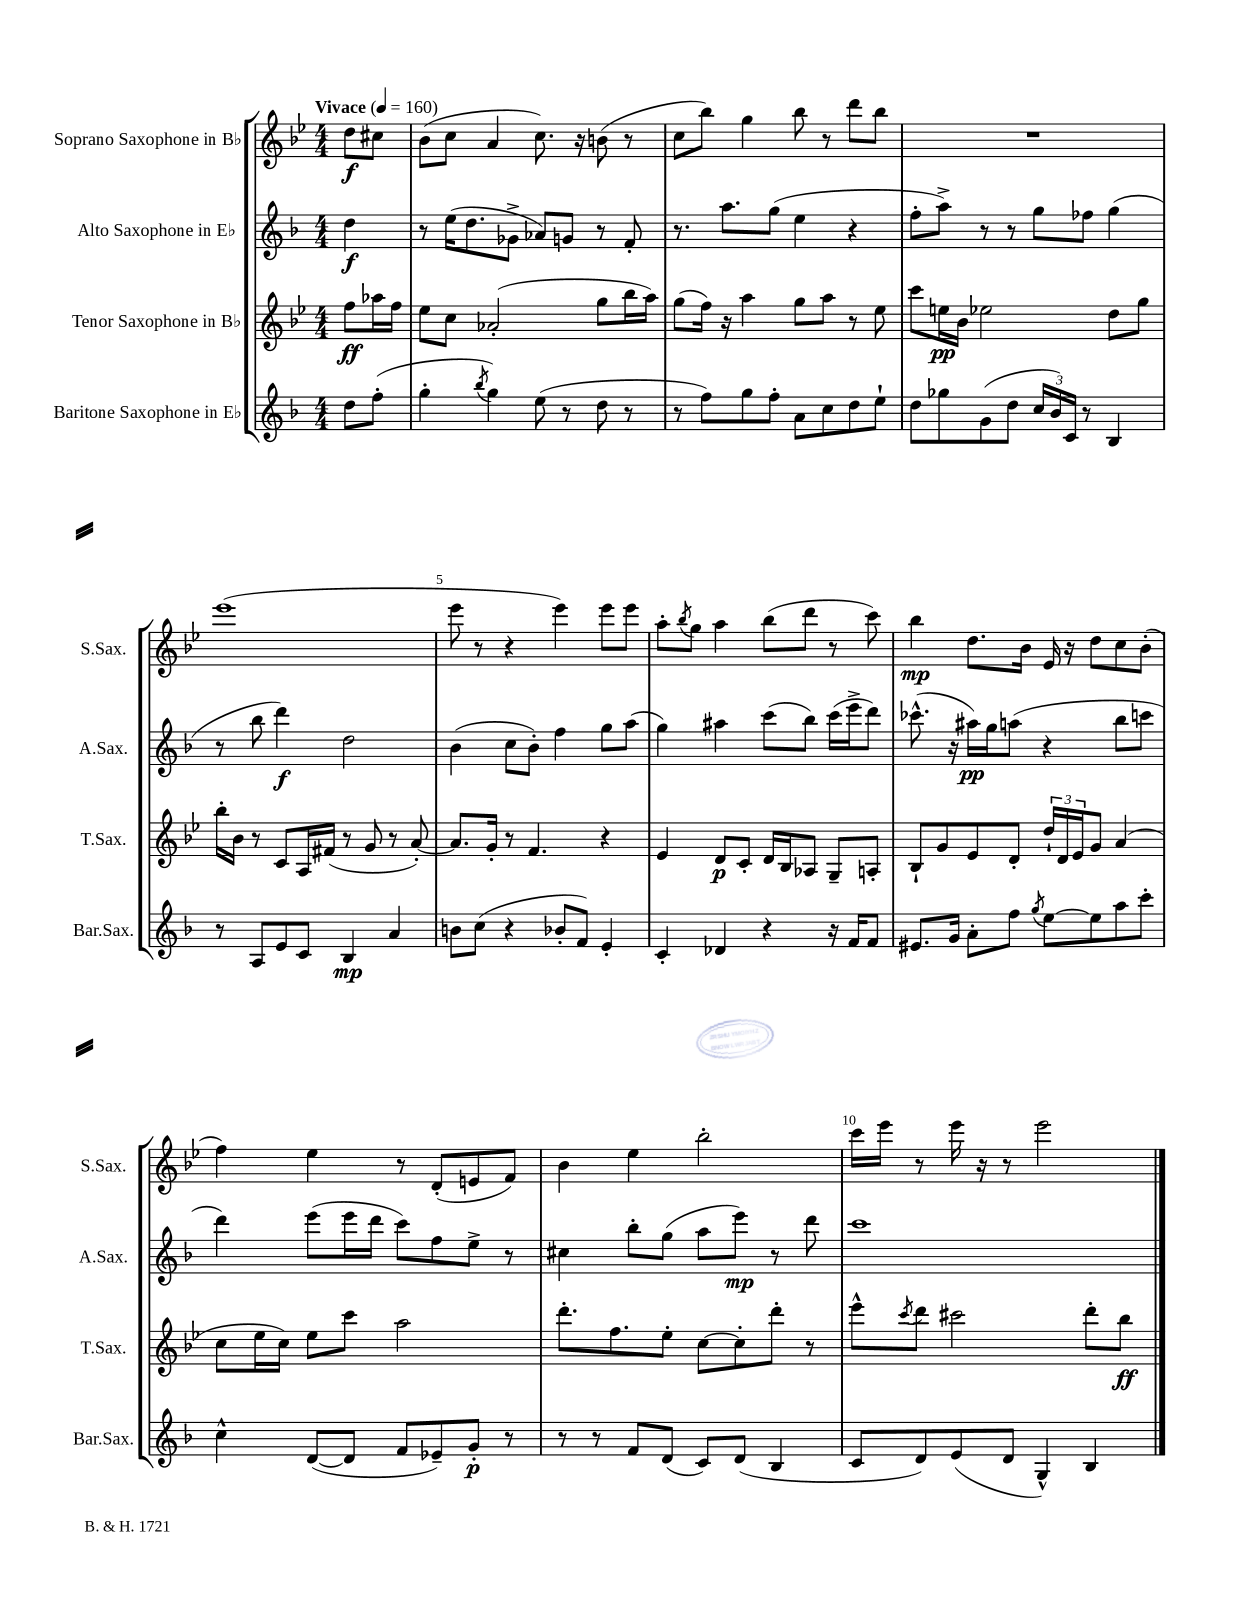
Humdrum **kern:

**kern	**kern	**kern	**kern
*staff4	*staff3	*staff2	*staff1
*clefG2	*clefG2	*clefG2	*clefG2
*k[b-]	*k[b-e-]	*k[b-]	*k[b-e-]
*M4/4	*M4/4	*M4/4	*M4/4
*MM160	*MM160	*MM160	*MM160
8dd	8ff	4dd	8dd
(8ff'	16aa-	.	8cc#
.	16ff	.	.
=	=	=	=
4gg'	8ee-	8r	(8b-
.	8cc	(16ee	8cc
.	.	8.dd	.
8qbb-	.	.	.
4gg)	(2a-'	.	4a
.	.	8g-^	.
(8ee	.	8a-)	8.cc)
8r	.	8g	.
.	.	.	16r
8dd	8gg	8r	(8b
8r	16bb-	8f'	8r
.	16aa)	.	.
=	=	=	=
8r	(8gg	8.r	8cc
8ff)	16ff)	.	8bb-)
.	16r	8.aa	.
8gg	4aa	.	4gg
8ff'	.	(8gg	.
8a	8gg	4ee	8bb-
8cc	8aa	.	8r
8dd	8r	4r	8ddd
8ee`	8ee-	.	8bb-
=	=	=	=
8dd	8ccc	8ff'	1r
8gg-	16ee	8aa^)	.
.	16b-	.	.
(8g	2ee-	8r	.
8dd	.	8r	.
24cc	.	8gg	.
24b-)	.	.	.
24c	.	.	.
8r	.	8ff-	.
4B-	8dd	(4gg	.
.	8gg	.	.
=	=	=	=
8r	16bb-'	8r	(1eee-
.	16b-	.	.
8A	8r	8bb-	.
8e	8c	4ddd)	.
8c	16A	.	.
.	(16f#	.	.
4B-	8r	2dd	.
.	8g	.	.
4a	8r	.	.
.	[8a')	.	.
=	=	=	=
8b	8.a]	(4b-	8eee-
(8cc	.	.	8r
.	16g'	.	.
4r	8r	8cc	4r
.	4.f	8b-')	.
8b-'	.	4ff	4eee-)
8f)	.	.	.
4e'	4r	8gg	8eee-
.	.	(8aa	8eee-
=	=	=	=
4c'	4e-	4gg)	8aa'
.	.	.	8qbb-
.	.	.	8gg
4d-	8d	4aa#	4aa
.	8c'	.	.
4r	16d	(8ccc	(8bb-
.	16B-	.	.
.	8A-	8bb-)	8ddd
16r	8G~	(16ccc	8r
16f	.	16eee^	.
8f	8A'	8ddd)	8ccc)
=	=	=	=
8.e#	8B-`	(8.ccc-^^	4bb-
.	8g	.	.
16g	.	16r	.
8a'	8e-	16aa#)	8.dd
.	.	16gg	.
8ff	8d'	(8aa	.
.	.	.	16b-
8qgg	.	.	.
[8ee	24dd`	4r	16e-
.	24d	.	.
.	.	.	16r
.	24e-	.	.
8ee]	8g	.	8dd
8aa	(4a	8bb-	8cc
8ccc'	.	8ccc	(8b-'
=	=	=	=
4cc^^	8cc	4ddd)	4ff)
.	16ee-	.	.
.	16cc)	.	.
([8d	8ee-	(8eee	4ee-
8d]	8ccc	16eee	.
.	.	16ddd	.
8f	2aa	8ccc)	8r
8e-~)	.	8ff	(8d'
8g'	.	8ee^	8e
8r	.	8r	8f)
=	=	=	=
8r	8.ddd'	4cc#	4b-
8r	.	.	.
.	8.ff	.	.
8f	.	8bb-'	4ee-
(8d	8ee-'	(8gg	.
8c)	[8cc	8aa	2bb-'
(8d	8cc']	8eee)	.
4B-	8ddd'	8r	.
.	8r	8ddd	.
=	=	=	=
8c	8eee-^^	1ccc	16ccc
.	.	.	16eee-
.	8qccc	.	.
8d)	8ddd	.	8r
(8e	2ccc#	.	16eee-
.	.	.	16r
8d	.	.	8r
4G^^)	.	.	2eee-
4B-	8ddd'	.	.
.	8bb-	.	.
==	==	==	==
*-	*-	*-	*-
